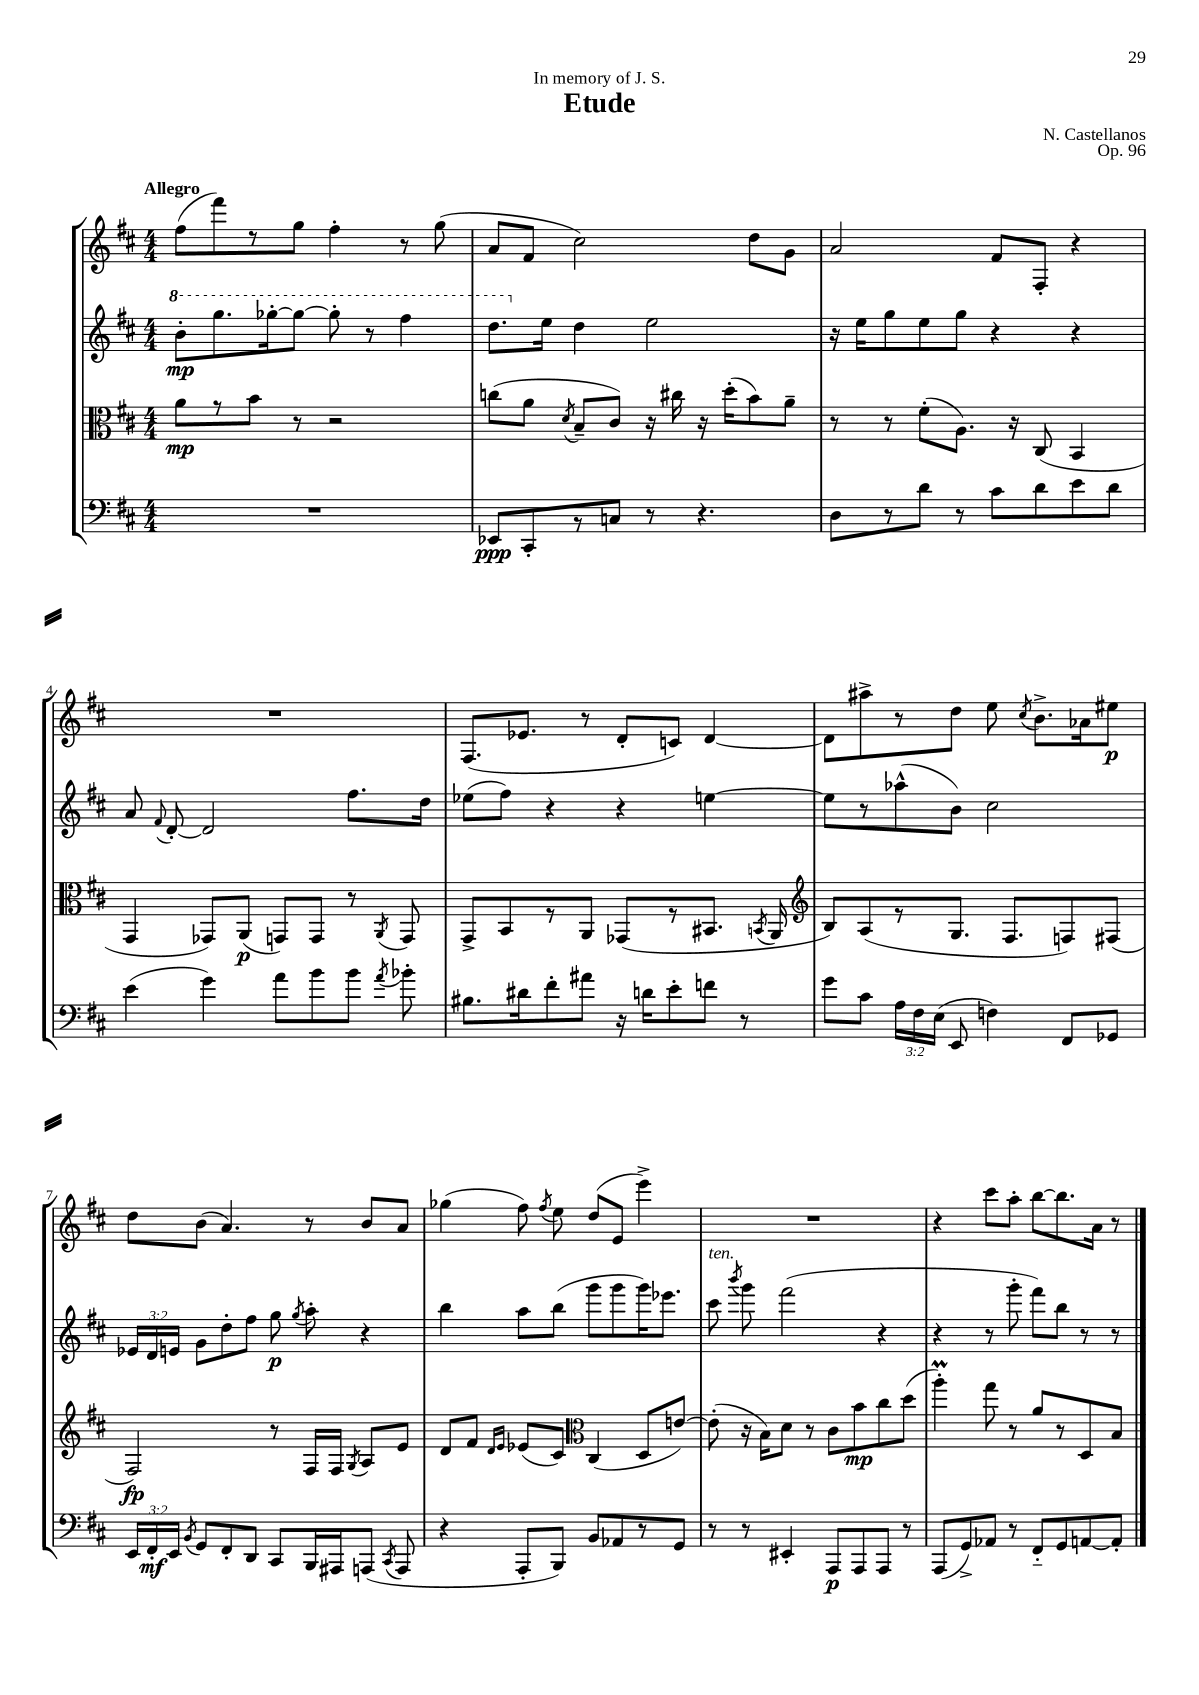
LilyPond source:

\header { title = "Etude" composer = "N. Castellanos" dedication = "In memory of J. S." opus = "Op. 96" }
<<
\new StaffGroup <<
\new Staff = "s0" {
    \clef treble \key d \major \numericTimeSignature \time 4/4 \tempo "Allegro"
    \autoBeamOff fis''8[( fis'''8) r8 g''8] fis''4-. r8 g''8( |
    a'8[ fis'8] cis''2) d''8[ g'8] |
    a'2 fis'8[ fis8]-. r4 |
    R1 |
    fis8.[( ees'8.] r8 d'8[-. c'8]) d'4~ |
    d'8[ ais''8-> r8 d''8] e''8 \acciaccatura { cis''8 } b'8.[-> aes'16 eis''8]\p |
    d''8[ b'8]( a'4.) r8 b'8[ a'8] |
    ges''4( fis''8) \acciaccatura { fis''8 } e''8 d''8[( e'8] e'''4->) |
    R1 |
    r4 cis'''8[ a''8]-. b''8[~ b''8. a'16] r8 \bar "|." |
}
\new Staff = "s1" {
    \clef treble \key d \major \numericTimeSignature \time 4/4 \override Staff.TupletNumber.text = #tuplet-number::calc-fraction-text
    \autoBeamOff \ottava #1 b''8[-.\mp g'''8. ges'''16~-. ges'''8]~ ges'''8-. r8 fis'''4 |
    d'''8.[ \ottava #0 e''16] d''4 e''2 |
    r16 e''16[ g''8 e''8 g''8] r4 r4 |
    a'8 \appoggiatura { fis'8 } d'8~-. d'2 fis''8.[ d''16] |
    ees''8[( fis''8]) r4 r4 e''4~ |
    e''8[ r8 aes''8-^( b'8]) cis''2 |
    \tuplet 3/2 { ees'16[ d'16 e'16] } g'8[ d''8-. fis''8] g''8\p \acciaccatura { g''8 } a''8-. r4 |
    b''4 a''8[ b''8]( g'''8[ g'''8 g'''16) ees'''8.] |
    cis'''8^\markup { \italic "ten." } \acciaccatura { b'''8 } g'''8 fis'''2( r4 |
    r4 r8 g'''8-. fis'''8[) b''8] r8 r8 \bar "|." |
}
\new Staff = "s2" {
    \clef alto \key d \major \numericTimeSignature \time 4/4
    \autoBeamOff a'8[\mp r8 b'8] r8 r2 |
    c''8[( a'8] \acciaccatura { d'8 } b8[-- cis'8]) r16 cis''16 r16 d''16[-.( b'8) a'8]-- |
    r8 r8 fis'8[-.( a8.]) r16 cis8( b,4 |
    g,4 ges,8[) a,8]\p( g,8[) g,8] r8 \acciaccatura { a,8 } g,8 |
    g,8[-> b,8 r8 a,8] ges,8[( r8 bis,8.] \acciaccatura { b,8 } a,16 |
    \clef treble b8[) a8( r8 g8.] fis8.[ f8) fis8]( |
    fis2\fp) r8 fis16[ fis16] \acciaccatura { g8 } a8[ e'8] |
    d'8[ fis'8] \grace { d'16[ e'16] } ees'8[( cis'8]) \clef alto cis4( d8[ e'8]~) |
    e'8-.( r16 b16[) d'8] r8 cis'8[ b'8\mp cis''8 d''8]( |
    a''4-.\prall) g''8 r8 a'8[ r8 d8 b8] \bar "|." |
}
\new Staff = "s3" {
    \clef bass \key d \major \numericTimeSignature \time 4/4 \override Staff.TupletNumber.text = #tuplet-number::calc-fraction-text
    \autoBeamOff R1 |
    ees,8[\ppp cis,8-. r8 c8] r8 r4. |
    d8[ r8 d'8] r8 cis'8[ d'8 e'8 d'8] |
    e'4( g'4) a'8[ b'8 b'8] \acciaccatura { a'8 } bes'8-. |
    bis8.[ dis'16 fis'8-. ais'8] r16 d'16[ e'8-. f'8] r8 |
    g'8[ cis'8] \tuplet 3/2 { a16[ fis16 e16]( } e,8 f4) fis,8[ ges,8] |
    \tuplet 3/2 { e,16[ fis,16-.\mf e,16] } \acciaccatura { b,8 } g,8[ fis,8-. d,8] cis,8[ b,,16 ais,,16 a,,8]( \acciaccatura { cis,8 } a,,8 |
    r4 a,,8[-. b,,8]) b,8[ aes,8 r8 g,8] |
    r8 r8 eis,4-. a,,8[\p a,,8 a,,8] r8 |
    a,,8[( g,8->) aes,8] r8 fis,8[-_ g,8 a,8~ a,8]-. \bar "|." |
}
>>
>>
